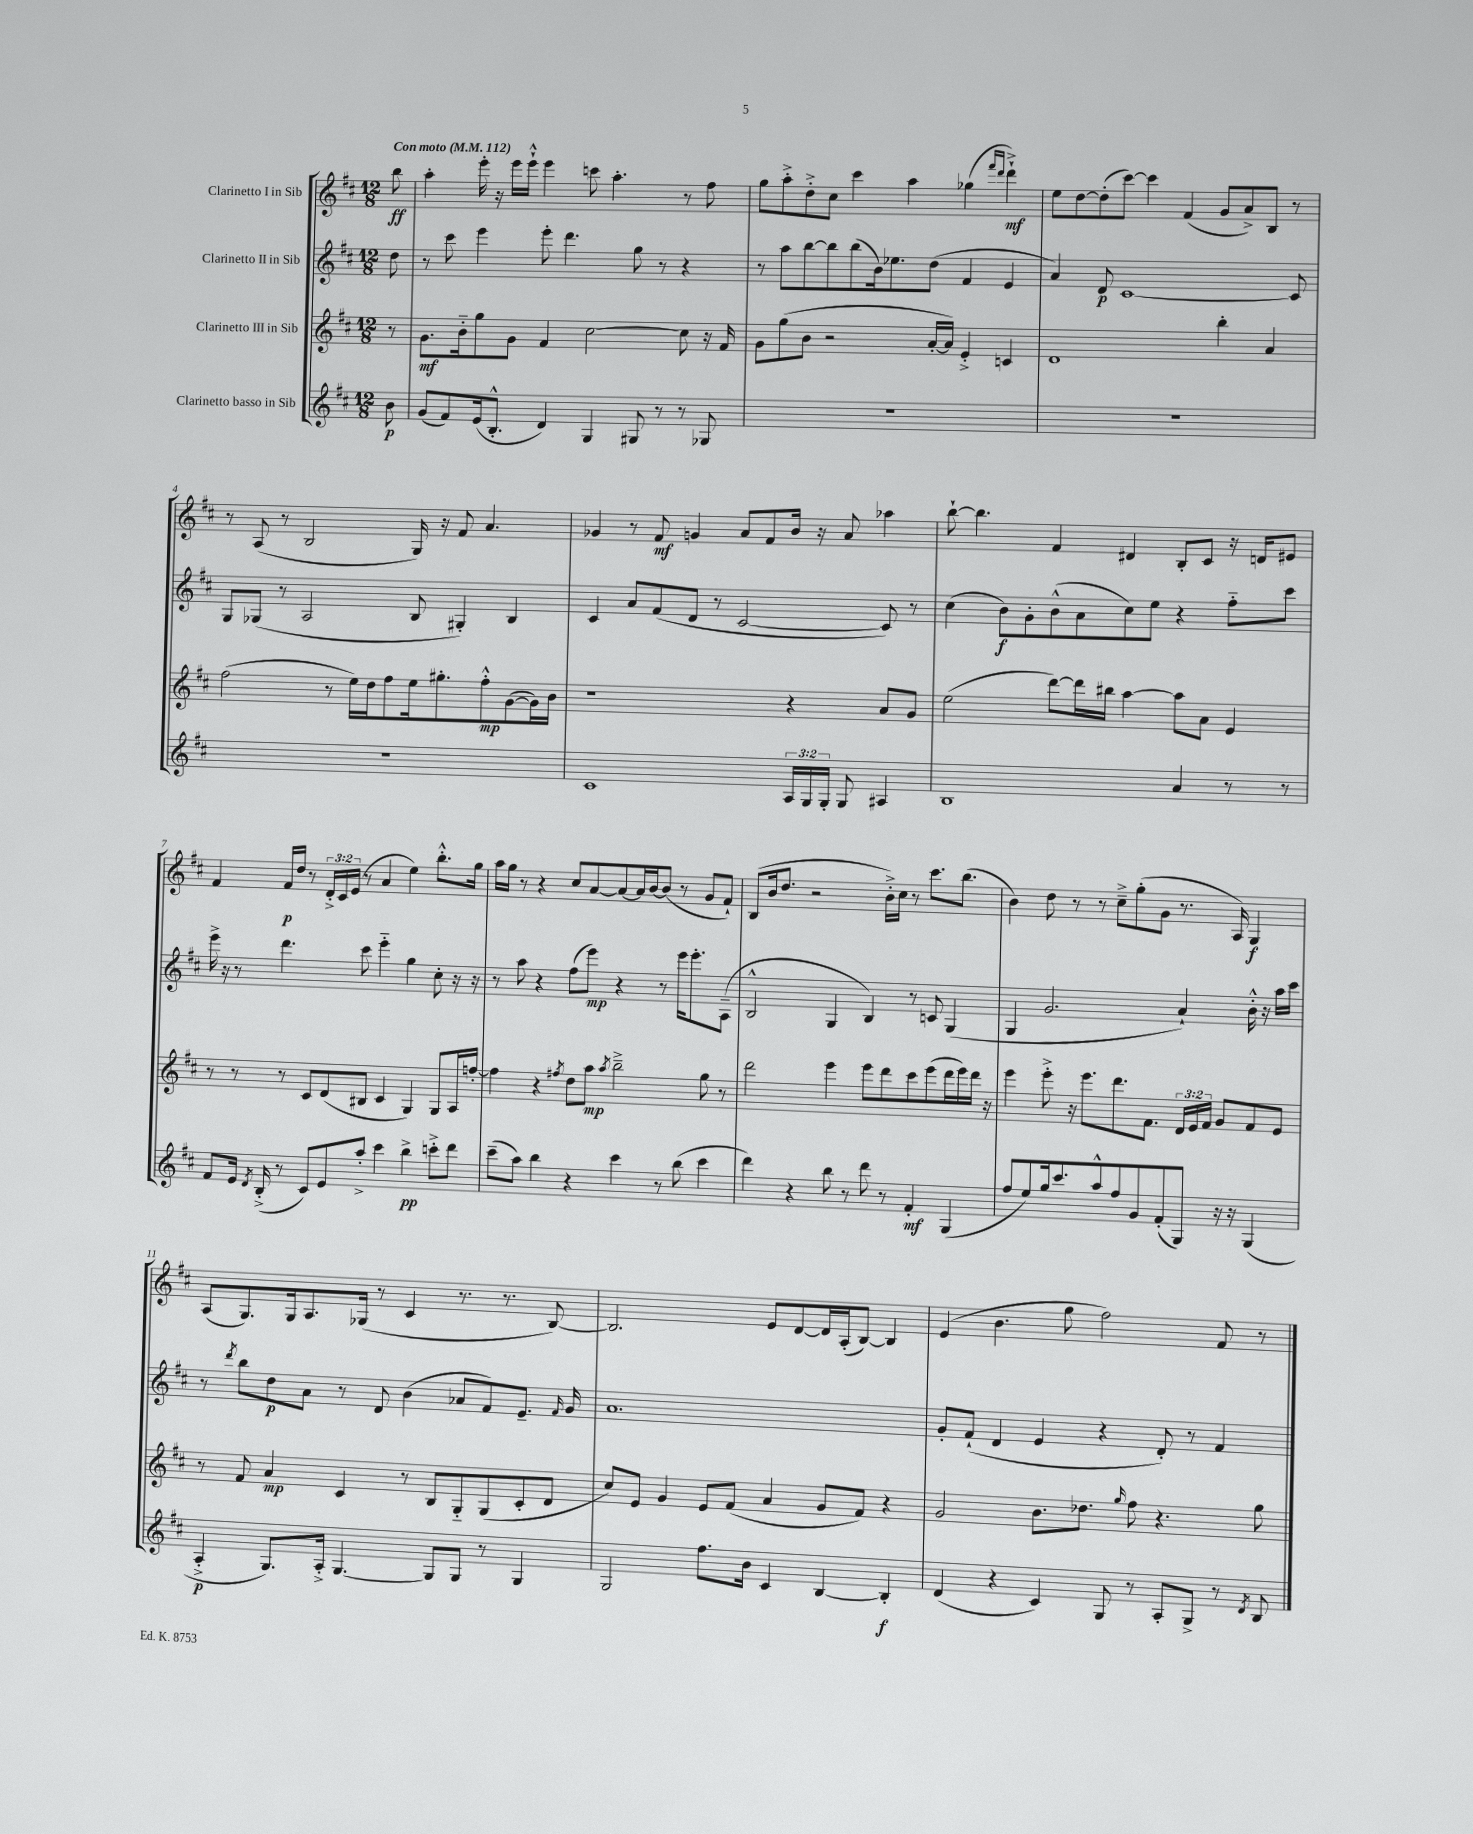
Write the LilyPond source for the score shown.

<<
\new StaffGroup <<
\new Staff = "s0" \with { instrumentName = "Clarinetto I in Sib" } {
    \clef treble \key d \major \numericTimeSignature \time 12/8 \override Staff.TupletNumber.text = #tuplet-number::calc-fraction-text \partial 8 \tempo "Con moto" 4 = 112
    \autoBeamOff b''8\ff |
    a''4-. e'''16-. r16 e'''16[ e'''16]-!-^ e'''4 c'''8 a''4.-. r8 fis''8 |
    g''8[ a''8-.-> d''8-.-> cis''8] cis'''4 a''4 ges''4( \grace { fis'''16[ d'''16] } d'''4-!->\mf) |
    e''8[ d''8~ d''8-.( cis'''8]~) cis'''4 fis'4( g'8[ a'8->) b8] r8 |
    r8 a8( r8 b2 g16) r16 fis'8 a'4. |
    ges'4 r8 fis'8\mf g'4 a'8[ fis'8 b'16] r16 a'8 aes''4 |
    b''8~-! b''4. fis'4 dis'4 b8[-. cis'8] r16 d'16[ eis'8] |
    fis'4 fis'16[\p d''16] r8 \tuplet 3/2 { d'16[-.-> cis'16 e'16]( } r8 a'4 e''4) b''8.[-.-^ g''16] |
    a''16[ g''16] r8 r4 cis''8[ a'8~ a'8~ a'16 b'16~ b'8]( r8 g'8[ fis'8]-!) |
    b8[( b'16 d''8.] r2 b'16[-.->) cis''16] r8 cis'''8.[ b''8.]( |
    b'4) d''8 r8 r8 cis''8[---> g''8-.( g'8] r8. a16) g4\f |
    a8[( g8.) g16 a8. ges16]( r8 cis'4 r8. r8. b8~) |
    b2. e'8[ d'8~ d'16 a16-.( b8]~) b4 |
    e'4( b'4. g''8 fis''2) fis'8 r8 \bar "|." |
}
\new Staff = "s1" \with { instrumentName = "Clarinetto II in Sib" } {
    \clef treble \key d \major \numericTimeSignature \time 12/8 \partial 8
    \autoBeamOff d''8 |
    r8 cis'''8 e'''4 e'''8-. d'''4. g''8 r8 r4 |
    r8 a''8[ b''8~ b''8 b''8( b'16) ees''8. d''8]( fis'4 e'4 |
    a'4) d'8\p cis'1~ cis'8 |
    g8[ ges8]( r8 a2 b8 gis4-.) b4 |
    cis'4 a'8[ fis'8( d'8] r8 cis'2~ cis'8) r8 |
    cis''4( b'8[\f) g'8-. b'8-^( a'8 cis''8) e''8] r4 fis''8[-_ cis'''8] |
    e'''16-> r16 r8 d'''4. cis'''8 e'''4-_ g''4 cis''8-. r16 r16 |
    r8 a''8 r4 fis''8[( e'''8]\mp) r4 r8 e'''16[ e'''8.-. a8]--( |
    b2-^ g4 b4) r8 c'8 g4( |
    g4 g'2. a'4-!) b'16-.-^ r16 a''16[ cis'''16] |
    r8 \acciaccatura { d'''8 } b''8[ d''8\p a'8] r8 d'8 b'4( aes'8[ fis'8) e'8.]-- \grace { fis'16 } g'16 |
    a'1. |
    g'8[-. fis'8]-!( d'4 e'4 r4 d'8-.) r8 fis'4 \bar "|." |
}
\new Staff = "s2" \with { instrumentName = "Clarinetto III in Sib" } {
    \clef treble \key d \major \numericTimeSignature \time 12/8 \override Staff.TupletNumber.text = #tuplet-number::calc-fraction-text \partial 8
    \autoBeamOff r8 |
    g'8.[\mf b'16-_ g''8 g'8] fis'4 cis''2~ cis''8 r16 fis'16 |
    g'8[ g''8( b'8] r2 a'16[~-. a'16]) e'4-.-> c'4 |
    d'1 b''4-. a'4 |
    fis''2( r8 e''16[) d''16 fis''8 e''16 gis''8.-. fis''8-.-^\mp g'8~( g'16) b'16] |
    r1 r4 a'8[ g'8] |
    e''2( d'''8[~) d'''16 bis''16] a''4~ a''8[ a'8] e'4 |
    r8 r8 r8 cis'8[ d'8( bis8] cis'4 g4) g8[ a16 f''16]~-. |
    f''4 r4 \acciaccatura { fis''8 } d''8[ a''8]\mp \acciaccatura { a''8 } b''2---> g''8 r8 |
    d'''2 e'''4 e'''8[ d'''8 cis'''8 e'''8( d'''16 e'''16) d'''16] r16 |
    e'''4 e'''8-.-> r16 e'''8.[ d'''8. fis'8.] \tuplet 3/2 { d'16[ e'16 fis'16] } g'8[ fis'8 e'8] |
    r8 fis'8 a'4\mp cis'4 r8 b8[ g8-_ g8( cis'8-. d'8] |
    cis''8[) e'8] g'4 e'8[ fis'8]( a'4 g'8[ fis'8]) r4 |
    g'2 b'8.[ des''8.] \grace { g''16 } fis''8 r4. g''8 \bar "|." |
}
\new Staff = "s3" \with { instrumentName = "Clarinetto basso in Sib" } {
    \clef treble \key d \major \numericTimeSignature \time 12/8 \override Staff.TupletNumber.text = #tuplet-number::calc-fraction-text \partial 8
    \autoBeamOff b'8\p |
    g'8[( fis'8) e'16( b8.]-.-^ d'4) g4 gis8 r8 r8 ges8 |
    R1. |
    R1. |
    R1. |
    cis'1 \tuplet 3/2 { a16[ g16 g16]-. } g8 ais4 |
    b1 a'4 r8 r8 |
    fis'8[ e'16] \acciaccatura { d'8 } b16-.->( r8 cis'8[) e'8 a''8]-.-> cis'''4 b''4->\pp c'''8[-.-> d'''8] |
    cis'''8[--( a''8]) b''4 r4 cis'''4 r8 b''8( cis'''4 |
    d'''4) r4 b''8 r8 d'''8 r8 fis'4-.\mf g4( |
    fis''8[ e''8) g''16 cis'''8. a''8-^ fis''8 g'8 fis'8-.( g8]) r16 r16 g4( |
    a4-.->\p g8.[) a16]-.-> g4.~ g8[ g8] r8 g4 |
    g2 fis''8.[ b'16] cis'4 b4~ b4-.\f |
    d'4( r4 cis'4) g8 r8 a8[-. g8]-> r8 \acciaccatura { d'8 } b8 \bar "|." |
}
>>
>>
